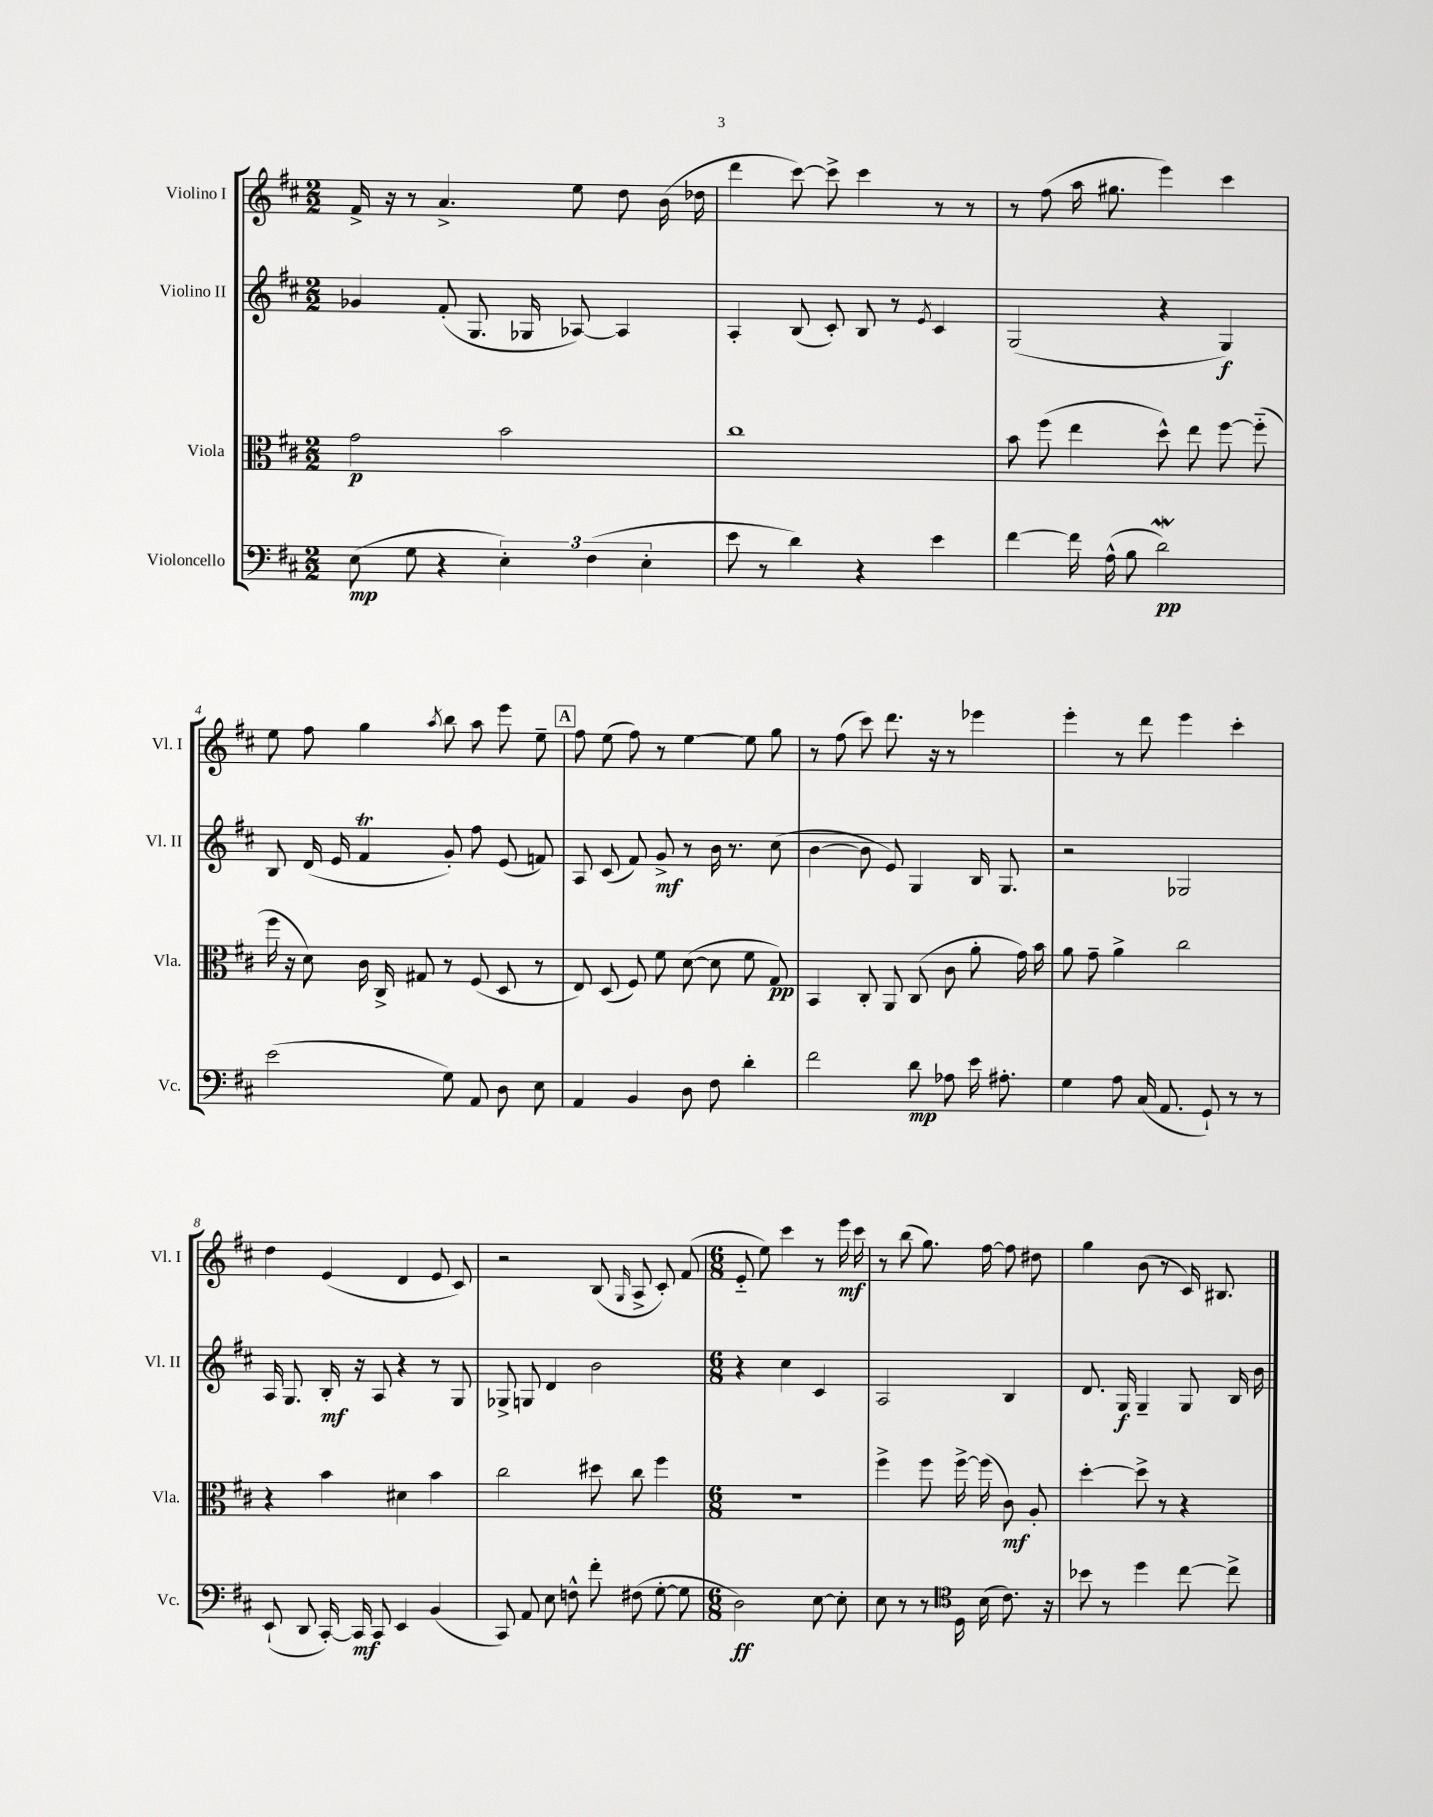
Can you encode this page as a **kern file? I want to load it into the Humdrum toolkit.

**kern	**kern	**kern	**kern
*staff4	*staff3	*staff2	*staff1
*clefF4	*clefC3	*clefG2	*clefG2
*k[f#c#]	*k[f#c#]	*k[f#c#]	*k[f#c#]
*M2/2	*M2/2	*M2/2	*M2/2
(8E	2g	4g-	16f#^
.	.	.	16r
8G	.	.	8r
4r	.	(8f#'	4.a^
.	.	8.G	.
6E')	2b	.	.
.	.	16G-	.
.	.	[8A-)	8ee
(6F#	.	.	.
.	.	4A-]	8dd
6E'	.	.	.
.	.	.	(16b
.	.	.	16dd-
=	=	=	=
8e	1cc#	4A'	4ddd
8r	.	.	.
4d)	.	(8B	[8ccc#)
.	.	8c#')	8ccc#^]
4r	.	8B	4ccc#
.	.	8r	.
.	.	8qe	.
4e	.	4c#	8r
.	.	.	8r
=	=	=	=
[4f#	8b	(2G	8r
.	(8ff#	.	(8ff#
16f#]	4ee	.	16aa
(16A^^	.	.	8.gg#
8B	.	.	.
2d)	8dd^^)	4r	4eee)
.	8ee	.	.
.	[8ff#	4G)	4ccc#
.	(8ff#'~]	.	.
=	=	=	=
(2e	16ff#	8B	8ee
.	16r	.	.
.	8d)	(16d	8ff#
.	.	16e	.
.	16c#	4f#	4gg
.	16C#^	.	.
.	8G#	.	.
.	.	.	8qaa
8G)	8r	8g')	8bb
8AA	(8F#	8ff#	8aa
8D	8D	(8e	8eee
8E	8r	8f)	8ee~
=	=	=	=
4AA	8E)	8A	8ff#
.	(8D	(8c#	(8ee
4BB	8F#)	8f#)	8ff#)
.	8f#	8g^	8r
8D	([8d	8r	[4ee
8F#	8d]	16b	.
.	.	8.r	.
4d'	8f#	.	8ee]
.	8G)	(8cc#	8gg
=	=	=	=
2f#	4BB	[4b	8r
.	.	.	(8ff#
.	8C#'	8b]	8ccc#)
.	8AA	8e)	8.ddd
8d	(8C#	4G	.
.	.	.	16r
8A-	8c#	.	8r
16e	8a'	16B	4eee-
8.A#'	.	8.G	.
.	16g)	.	.
.	16b	.	.
=	=	=	=
4G	8a	2r	4eee'
.	8g~	.	.
8A	4a^	.	8r
(16C#	.	.	8ddd
8.AA	.	.	.
.	2cc#	2G-	4eee
8GG`)	.	.	.
8r	.	.	4ccc#'
8r	.	.	.
=	=	=	=
(8EE`	4r	16A	4dd
.	.	8.G	.
8DD	.	.	.
[16CC#')	4b	16B'	(4e
16CC#]	.	16r	.
8CC#	.	8A	.
4EE	4d#	4r	4d
(4BB	4b	8r	8e
.	.	8G	8c#)
=	=	=	=
8CC#)	2cc#	8G-^	2r
8AA	.	8G	.
8E	.	4d	.
8F^^	.	.	.
8f#'	8dd#	2b	(8B
.	.	.	16qqG
(8F#	8cc#	.	8A^
[8G'	4ff#	.	8c#')
8G]	.	.	(8f#
=	=	=	=
*M6/8	*M6/8	*M6/8	*M6/8
2D)	2.r	4r	8e'~
.	.	.	8ee)
.	.	4cc#	4ccc#
[8E	.	4c#	8r
8E']	.	.	16eee
.	.	.	16ccc#
=	=	=	=
8E	4ff#^	2A	8r
8r	.	.	(8bb
8r	8ff#	.	8.gg)
16D	[16ff#^	.	.
(16B	(16ff#]	.	[16ff#
8.c#)	8c#)	4B	8ff#]
.	8A'	.	8dd#
16r	.	.	.
=	=	=	=
*clefC4	*	*	*
8b-	[4dd'	8.d	4gg
8r	.	.	.
.	.	16G	.
4dd	8dd^]	4G~	(8b
.	8r	.	8r
[8cc#	4r	8G	16c#)
.	.	.	8.B#
8cc#^]	.	16B	.
.	.	16b	.
==	==	==	==
*-	*-	*-	*-
